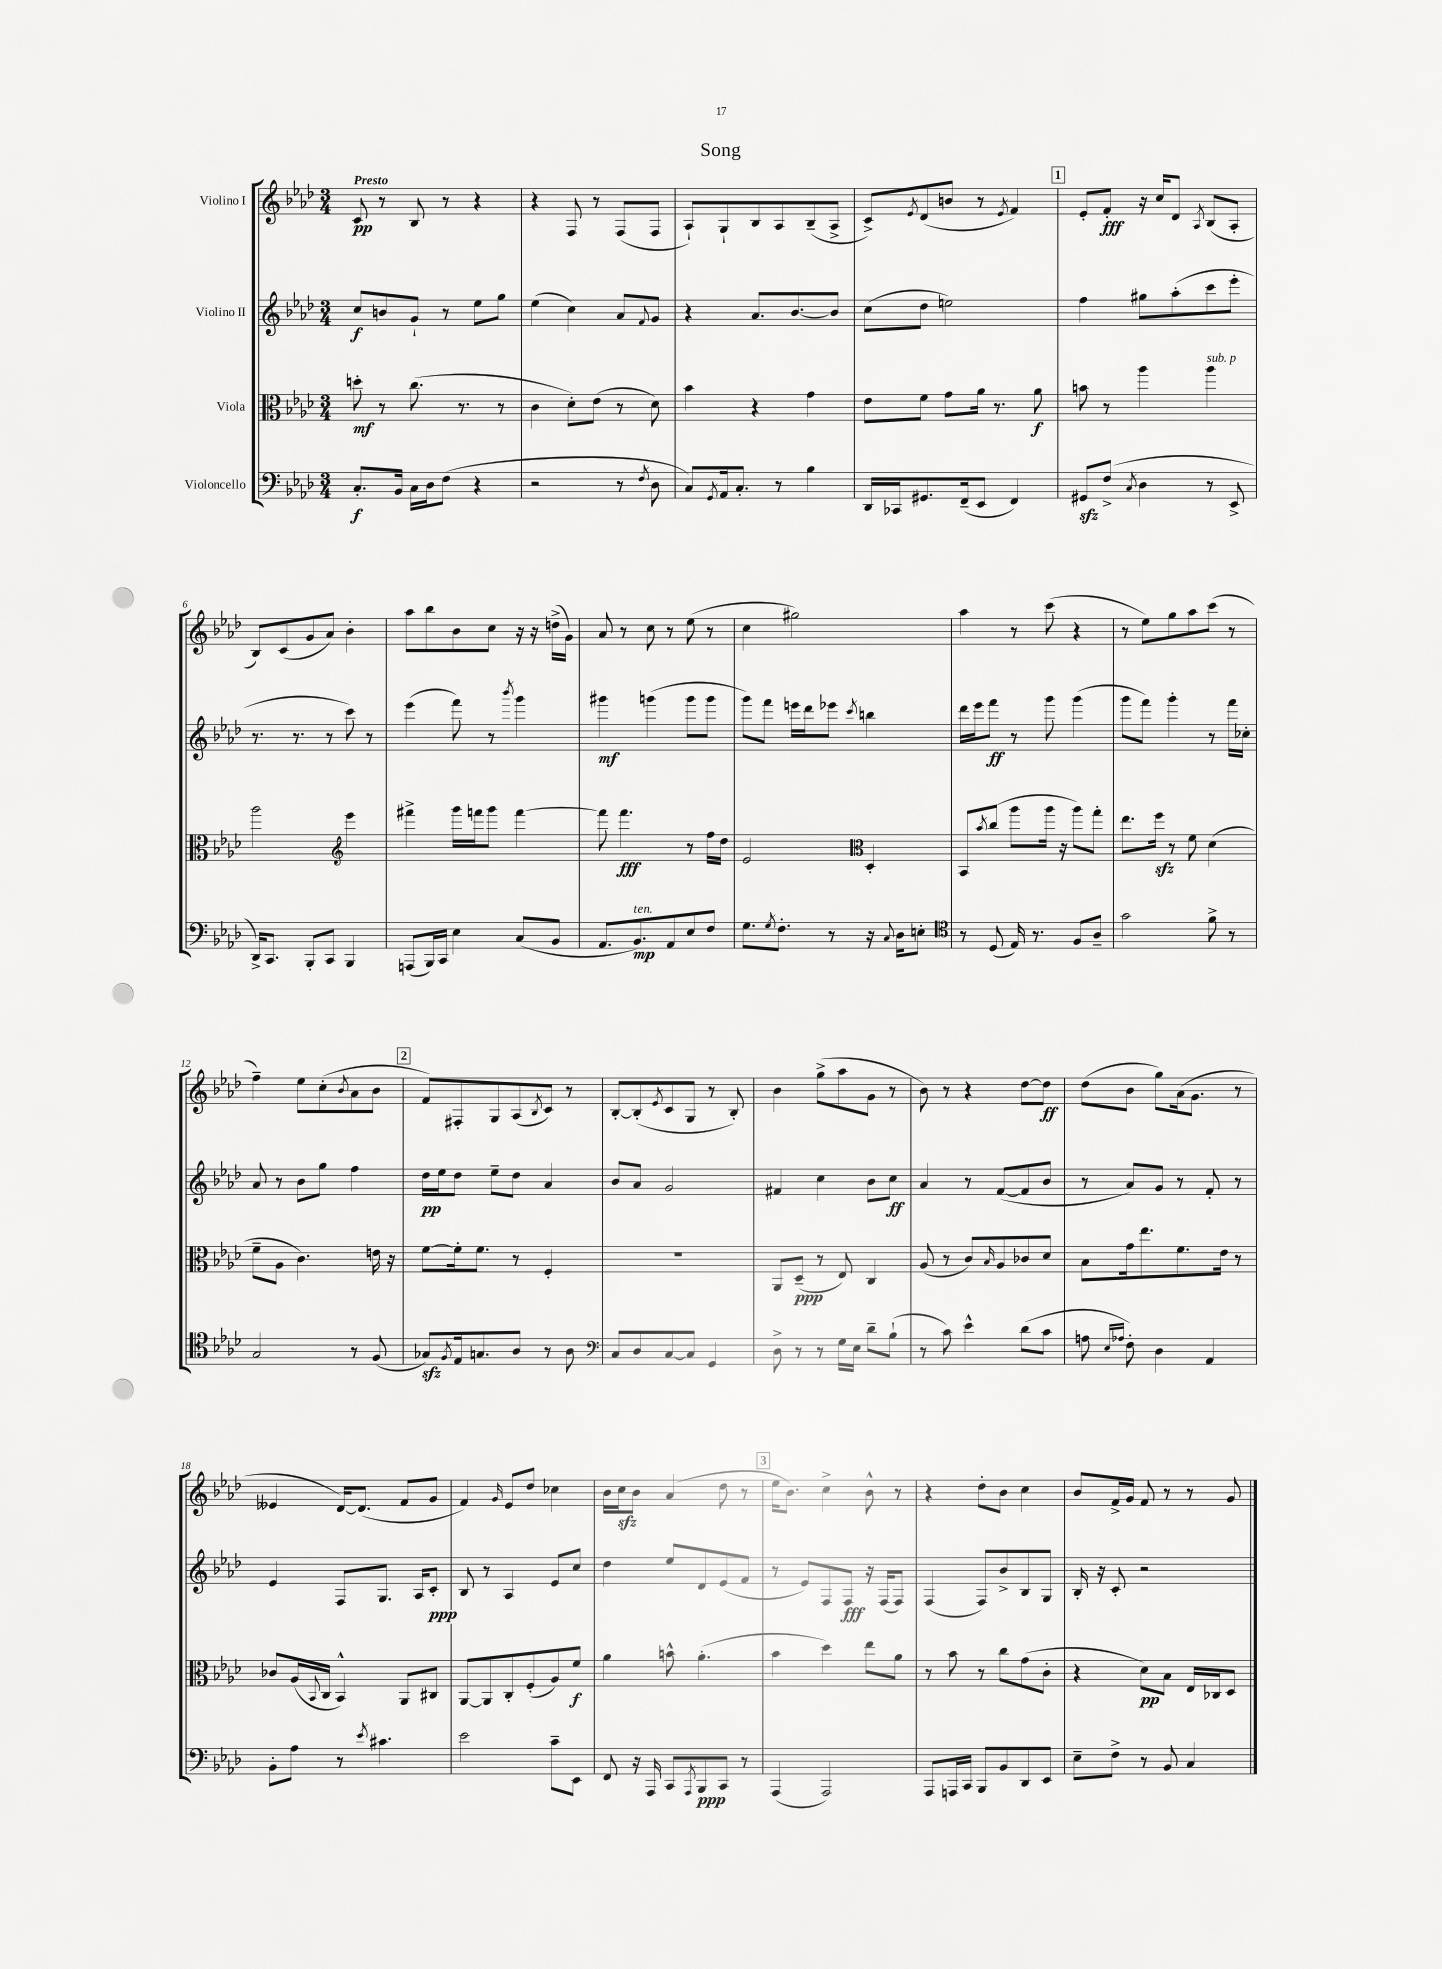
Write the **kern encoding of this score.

**kern	**kern	**kern	**kern
*staff4	*staff3	*staff2	*staff1
*clefF4	*clefC3	*clefG2	*clefG2
*k[b-e-a-d-]	*k[b-e-a-d-]	*k[b-e-a-d-]	*k[b-e-a-d-]
*M3/4	*M3/4	*M3/4	*M3/4
8.C'	8dd'	8cc	8c
.	8r	8b	8r
16BB-	.	.	.
16C	(8.cc	8g`	8B-
16D-	.	.	.
(8F	.	8r	8r
.	8.r	.	.
4r	.	8ee-	4r
.	8r	8gg	.
=	=	=	=
2r	4c	(4ee-	4r
.	8d-')	4cc)	8F
.	(8e-	.	8r
8r	8r	8a-	(8F
8qF	.	8qqf	.
8D-	8d-)	8g	8F
=	=	=	=
8C)	4b-	4r	8A-`)
8qGG	.	.	.
16AA-	.	.	8G`
8.C'	.	.	.
.	4r	8.a-	8B-
8r	.	.	8A-
.	.	[8.b-	.
4B-	4g	.	(8B-~
.	.	8b-]	8A-^
=	=	=	=
16DD-	8e-	(8cc	8c^)
16CC-	.	.	.
.	.	.	8qe-
8.GG#	8f	8dd-	(8d-
.	8g	2ee)	8b
(16FF~	.	.	.
8EE-	16a-	.	8r
.	8.r	.	.
.	.	.	8qe-
4FF)	.	.	4f)
.	8a-	.	.
=	=	=	=
8GG#	8b	4ff	8e-'
(8F^	8r	.	8f'
8qC	.	.	.
4D-	4aa-	8gg#	16r
.	.	.	16cc
.	.	(8aa-'	8d-
.	.	.	8qA-
8r	4aa-	8ccc	(8B-
8EE-^	.	8eee-'	8A-'
=	=	=	=
16DD-^)	2aa-	8.r	8B-)
8.CC	.	.	.
.	.	.	(8c
.	.	8.r	.
8BBB-'	.	.	8g
8CC	.	8r	8a-)
*	*clefG2	*	*
4BBB-	4eee-	8ccc)	4b-'
.	.	8r	.
=	=	=	=
(8AAA	4fff#^	(4eee-	8aa-
16BBB-)	.	.	8bb-
16CC	.	.	.
4E-	16ggg	8fff)	8b-
.	16fff	.	.
.	8ggg	8r	8cc
.	.	8qbbb-	.
(8C	[4fff	4ggg	16r
.	.	.	16r
8BB-	.	.	(16dd^
.	.	.	16g)
=	=	=	=
8.AA-	8fff]	4ggg#	8a-
.	4.fff	.	8r
8.BB-)	.	.	.
.	.	(4ggg	8cc
8AA-	.	.	8r
8E-	8r	8ggg	(8ee-
8F	16ff	8ggg	8r
.	16dd-	.	.
=	=	=	=
8.G	2e-	8ggg)	4cc
.	.	8fff	.
8qG	.	.	.
8.F'	.	.	.
.	.	16eee	2gg#)
.	.	16ddd-	.
8r	.	8eee-	.
*	*clefC3	*	*
.	.	8qccc	.
16r	4D-'	4bb	.
8qqC	.	.	.
16D-	.	.	.
8E'	.	.	.
=	=	=	=
*clefC4	*	*	*
8r	8BB-	16ddd-	4aa-
.	.	16eee-	.
.	8qb-	.	.
(8D-	(8cc	8fff	.
16E-)	8aa-	8r	8r
8.r	.	.	.
.	16aa-	8ggg	(8ccc
.	16r	.	.
8F	8aa-)	(4ggg	4r
8A-~	8gg'	.	.
=	=	=	=
2g	8.ee-	8ggg	8r
.	.	8fff)	8ee-)
.	16ff	.	.
.	8r	4ggg'	8gg
.	8f	.	8aa-
8f^	(4d-	8r	(8ccc
8r	.	16fff	8r
.	.	16cc-'	.
=	=	=	=
2G	8f~	8a-	4ff~)
.	8A-	8r	.
.	4.c)	8b-	8ee-
.	.	8gg	(8cc'
.	.	.	8qb-
8r	.	4ff	8a-
(8F	16e	.	8b-
.	16r	.	.
=	=	=	=
8G-)	[8f	16dd-	8f)
.	.	16ee-	.
8qF	.	.	.
16E-	16f']	8dd-	8F#'
8.G	8.f	.	.
.	.	8ee-~	8G
8A-	8r	8dd-	(8A-
.	.	.	8qB-
8r	4F'	4a-	8c)
8A-	.	.	8r
=	=	=	=
*clefF4	*	*	*
8C	2.r	8b-	[8B-'
8D-	.	8a-	(8B-']
.	.	.	8qe-
[8C	.	2g	8c
8C]	.	.	8G
4GG	.	.	8r
.	.	.	8B-')
=	=	=	=
8D-^	8AA-	4f#	4b-
8r	(8D-~	.	.
8r	8r	4cc	(8gg^
16G	8E-)	.	8aa-
16E-	.	.	.
8d-~	4C	8b-	8g
(8B-`	.	8cc	8r
=	=	=	=
8r	(8A-	4a-	8b-)
8c)	8r	.	8r
4e-^^	8c)	8r	4r
.	16qqB-	.	.
.	8A-	([8f	.
(8d-	8c-	8f]	[8dd-
8c	8d-	8b-	8dd-]
=	=	=	=
8A	8B-	8r	(8dd-
16qqE-	.	.	.
16qqA-	.	.	.
8F')	16g	8a-)	8b-
.	8.ee-	.	.
4D-	.	8g	8gg)
.	8.f	8r	(16a-
.	.	.	8.g
4AA-	.	8f'	.
.	16e-	.	.
.	8r	8r	8r
=	=	=	=
8BB-'	8c-	4e-	4e--
8A-	(16A-	.	.
.	8qqBB-	.	.
.	16C	.	.
8r	4BB-^^)	8F	[16d-)
.	.	.	(8.d-]
8qe-	.	.	.
4.c#	.	8.G	.
.	8AA-	.	8f
.	.	16A-	.
.	8C#	8c'	8g
=	=	=	=
2e-	[8AA-	8B-	4f)
.	8AA-]	8r	.
.	.	.	16qqg
.	8C'	4A-	8e-
.	(8F'	.	8dd-
8c~	8A-)	8e-	4cc-
8EE-	8f	8cc	.
=	=	=	=
8FF	4a-	4dd-	16b-
.	.	.	16cc
16r	.	.	8b-
16AAA-	.	.	.
8CC	8b^^	8ee-	(4a-
8qAAA-	.	.	.
8BBB-	(4.a-'	8d-	.
8CC	.	(8e-	8dd-
8r	.	8f	8r
=	=	=	=
(4AAA-	4b-	8r	16ee-
.	.	.	8.b-)
.	.	8e-)	.
2AAA-)	4dd-)	8F	4cc^
.	.	8F	.
.	8ee-	16r	8b-^^
.	.	(16F	.
.	8a-	8F)	8r
=	=	=	=
8AAA-	8r	(4F	4r
16AAA	8b-	.	.
16CC	.	.	.
8BBB-	8r	8F)	8dd-'
8BB-	8cc	8b-^	8b-
8DD-	(8g	8B-	4cc
8EE-	8c'	8G	.
=	=	=	=
8E-~	4r	16B-'	8b-
.	.	16r	.
8F^	.	8c'	16f^
.	.	.	16g
8r	8d-)	2r	8f
8BB-	8B-	.	8r
4C	16E-	.	8r
.	16C-	.	.
.	8D-	.	8g
==	==	==	==
*-	*-	*-	*-
